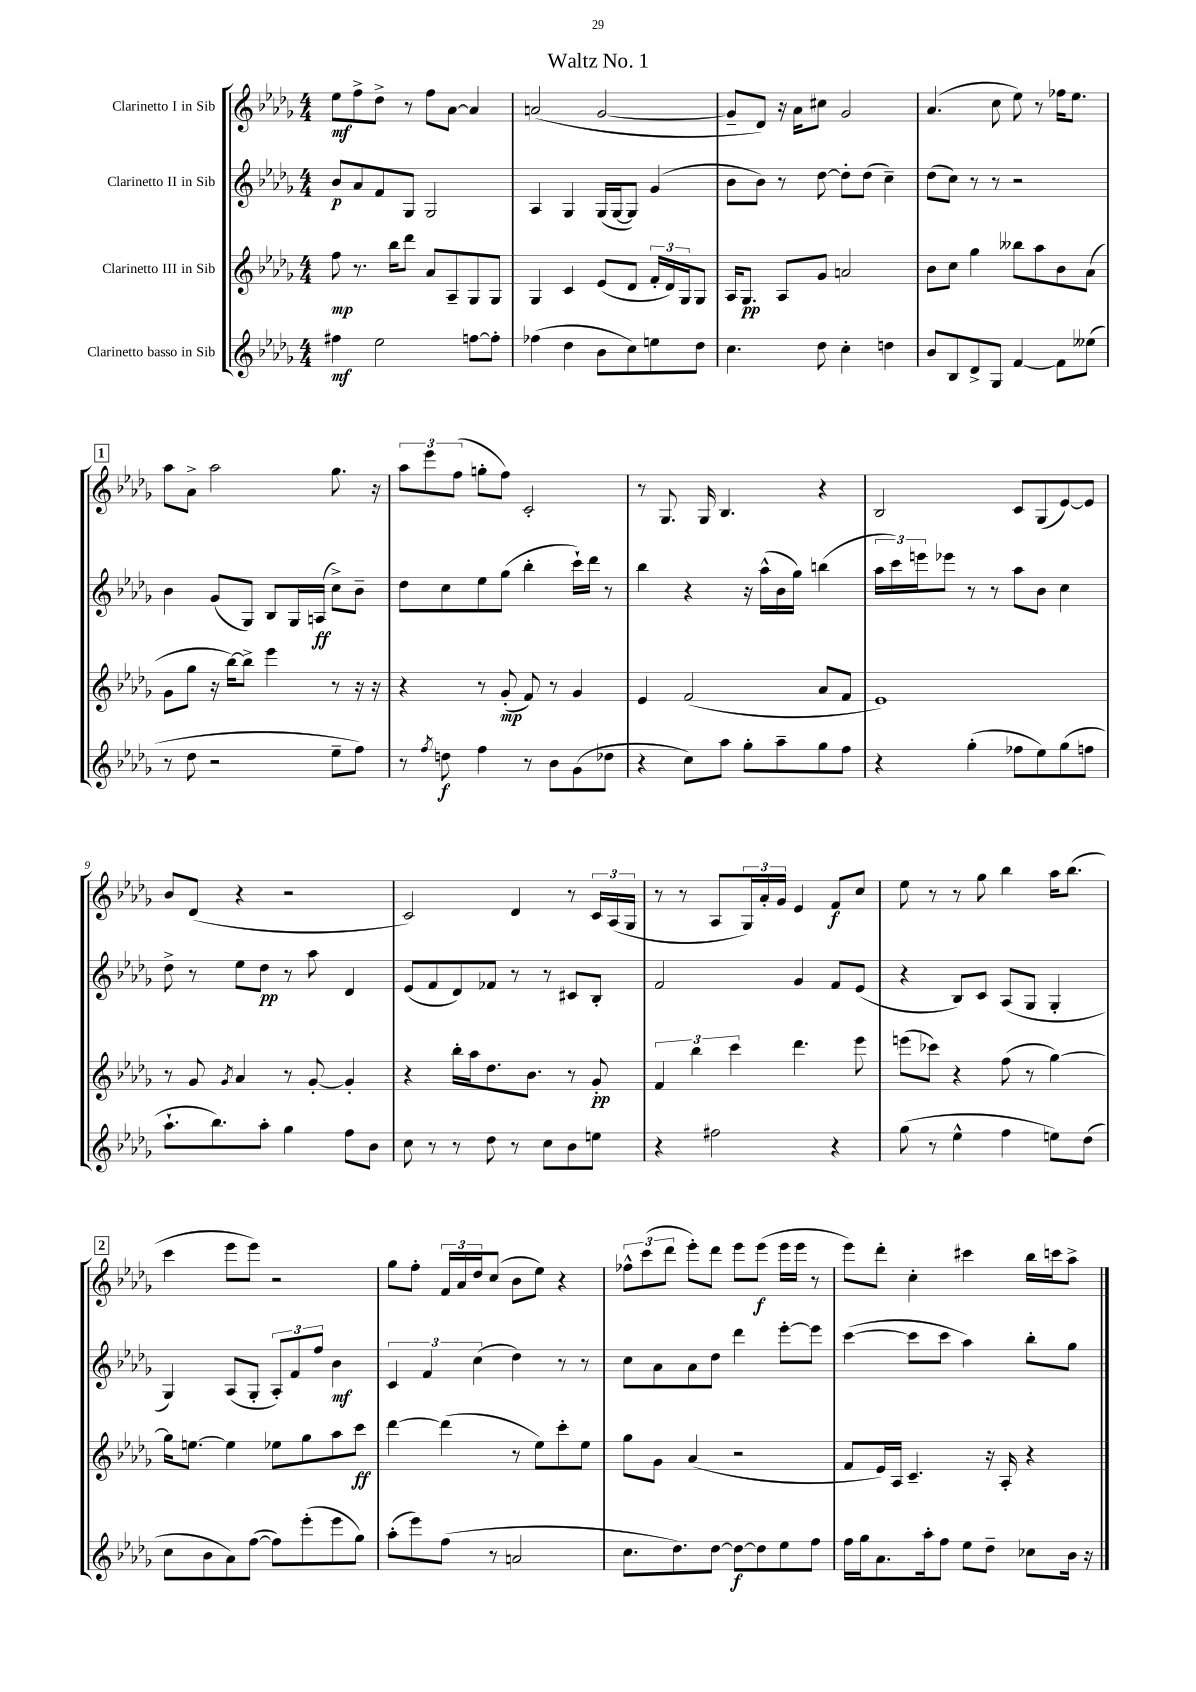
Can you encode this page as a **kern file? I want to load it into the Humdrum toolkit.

**kern	**kern	**kern	**kern
*staff4	*staff3	*staff2	*staff1
*clefG2	*clefG2	*clefG2	*clefG2
*k[b-e-a-d-g-]	*k[b-e-a-d-g-]	*k[b-e-a-d-g-]	*k[b-e-a-d-g-]
*M4/4	*M4/4	*M4/4	*M4/4
4ff#	8ff	8b-	8ee-
.	8.r	8a-	8ff^
2ee-	.	8f	8dd-^
.	16bb-	.	.
.	8ddd-	8G-	8r
.	8a-	2G-	8ff
.	8A-~	.	[8a-
[8ff	8G-	.	4a-]
8ff']	8G-	.	.
=	=	=	=
(4ff-	4G-	4A-	(2a
4dd-	4c	4G-	.
8b-	(8e-	(16G-	[2g-
.	.	[16G-	.
8cc)	8d-	8G-])	.
8ee	24f'	(4g-	.
.	24d-)	.	.
.	24G-	.	.
8dd-	8G-	.	.
=	=	=	=
4.cc	16A-	8b-	8g-~]
.	8.G-	.	.
.	.	8b-)	8d-)
.	8A-	8r	16r
.	.	.	16a-
8dd-	8g-	[8dd-	8cc#
4cc'	2a	8dd-']	2g-
.	.	(8dd-	.
4dd	.	4cc~)	.
=	=	=	=
8b-	8b-	(8dd-	(4.a-
8B-	8cc	8cc)	.
8d-^	4gg-	8r	.
8G-	.	8r	8cc
[4f	8bb--	2r	8ee-)
.	8aa-	.	8r
8f]	8b-	.	16ff-
.	.	.	8.ee-
(8ee--	(8a-	.	.
=	=	=	=
8r	8g-	4b-	8aa-
8dd-	8gg-	.	8a-^
2r	16r	(8g-	2aa-
.	[16bb-)	.	.
.	8bb-^]	8G-)	.
.	4eee-	8B-	.
.	.	16G-	.
.	.	(16A	.
8ee-~	8r	8cc^)	8.gg-
8ff)	16r	8b-~	.
.	16r	.	16r
=	=	=	=
8r	4r	8dd-	12aa-
.	.	.	12eee-
8qff	.	.	.
8dd	.	8cc	.
.	.	.	(12ff
4ff	8r	8ee-	8gg'
.	(8g-'	(8gg-	8ff)
8r	8f)	4bb-'	2c'
8b-	8r	.	.
(8g-	4g-	16ccc`)	.
.	.	16ddd-	.
8dd-	.	8r	.
=	=	=	=
4r	4e-	4bb-	8r
.	.	.	8.G-
8cc)	(2f	4r	.
.	.	.	16G-
8aa-	.	.	4.B-
8gg-'	.	16r	.
.	.	(16aa-^^	.
8aa-~	.	16b-	.
.	.	16gg-)	.
8gg-	8a-	(4bb	4r
8ff	8f	.	.
=	=	=	=
4r	1e-)	24aa-	2B-
.	.	24ccc)	.
.	.	24eee	.
.	.	8eee-	.
(4gg-'	.	8r	.
.	.	8r	.
8ff-	.	8aa-	8c
8ee-)	.	8b-	(8G-
(8gg-	.	4cc	[8e-)
8ff	.	.	8e-]
=	=	=	=
8.aa-`	8r	8dd-^	8b-
.	8g-	8r	(8d-
8.bb-)	.	.	.
.	8qg-	.	.
.	4a-	8ee-	4r
8aa-'	.	8dd-	.
4gg-	8r	8r	2r
.	[8g-'	8aa-	.
8ff	4g-']	4d-	.
8b-	.	.	.
=	=	=	=
8cc	4r	(8e-	2c)
8r	.	8f	.
8r	16bb-'	8d-)	.
.	16aa-	.	.
8dd-	8.dd-	8f-	.
8r	.	8r	4d-
.	8.b-	.	.
8cc	.	8r	.
8b-	8r	8c#	8r
8ee	8g-'	8B-'	24c
.	.	.	(24A-
.	.	.	24G-
=	=	=	=
4r	6f	2f	8r
.	.	.	8r
.	6bb-	.	.
2ff#	.	.	8A-
.	6ccc	.	.
.	.	.	24G-)
.	.	.	24a-'
.	.	.	24g-
.	4.ddd-	4g-	4e-
4r	.	8f	8f
.	8eee-	(8e-	8cc
=	=	=	=
(8gg-	(8eee	4r	8ee-
8r	8ccc-)	.	8r
4ee-^^	4r	8B-)	8r
.	.	8c	8gg-
4ff	(8ff	(8A-	4bb-
.	8r	8G-	.
8ee)	[4gg-)	4G-'	16aa-
.	.	.	(8.bb-
(8dd-	.	.	.
=	=	=	=
8cc	16gg-]	4G-)	4ccc
.	[8.ee	.	.
8b-	.	.	.
8a-)	4ee]	(8A-	8eee-
([8ff	.	8G-'	8eee-)
8ff])	8ee-	12A-')	2r
.	.	12f	.
(8eee-'	8gg-	.	.
.	.	12ff	.
8eee-	8aa-	4b-	.
8gg-)	8ccc	.	.
=	=	=	=
(8aa-'	[4ddd-	6c	8gg-
8eee-)	.	.	8ff'
.	.	6f	.
(8ff	(4ddd-]	.	24f
.	.	.	24a-
.	.	(6cc	24dd-
8r	.	.	(8cc
2a	8r	4dd-)	8b-
.	8ee-)	.	8ee-)
.	8ccc'	8r	4r
.	8ee-	8r	.
=	=	=	=
8.cc	8gg-	8cc	12ff-^^
.	.	.	(12ccc
.	8g-	8a-	.
.	.	.	12ddd-
8.dd-)	.	.	.
.	(4a-	8a-	8eee-')
[8dd-	.	8dd-	8ddd-
8dd-_	2r	4ddd-	8eee-
8dd-]	.	.	(8eee-
8ee-	.	[8eee-'	16eee-
.	.	.	16eee-
8ff	.	8eee-]	8r
=	=	=	=
16ff	8f	([4ccc	8eee-)
16gg-	.	.	.
8.a-	16e-)	.	8ddd-'
.	16A-	.	.
.	4.c~	8ccc]	4cc'
16aa-'	.	.	.
8ff	.	8ccc	.
8ee-	.	4aa-)	4ccc#
8dd-~	16r	.	.
.	16A-'	.	.
8cc-	4r	8bb-'	16bb-
.	.	.	16ccc
16b-	.	8gg-	8aa-^
16r	.	.	.
==	==	==	==
*-	*-	*-	*-
